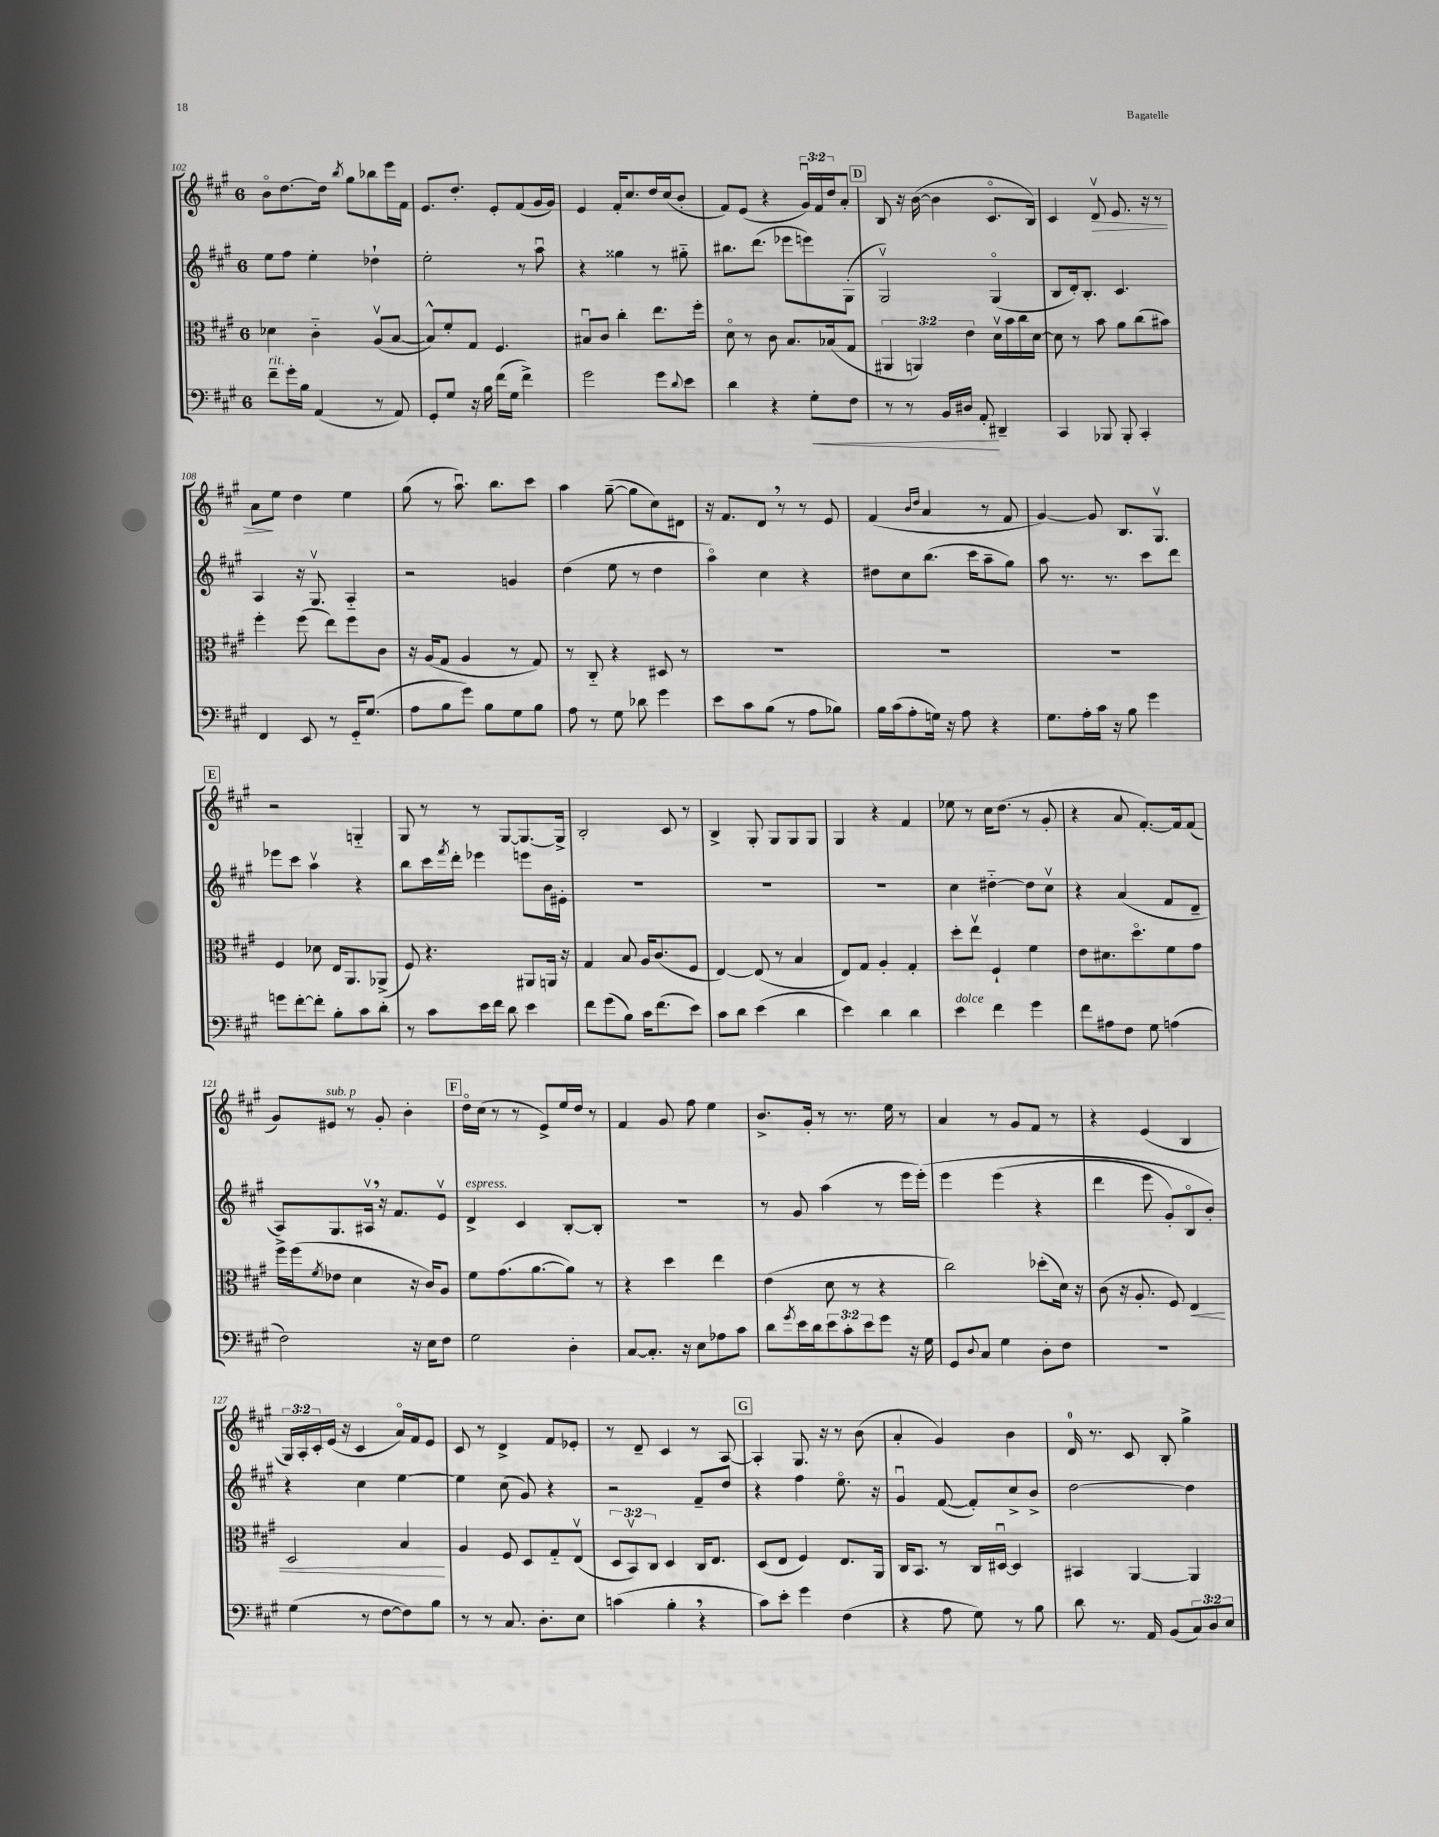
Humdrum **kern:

**kern	**dynam	**kern	**dynam	**kern	**kern	**dynam
*part4	*part4	*part3	*part3	*part2	*part1	*part1
*staff4	*staff4	*staff3	*staff3	*staff2	*staff1	*staff1
*clefF4	*	*clefC3	*	*clefG2	*clefG2	*
*k[f#c#g#]	*	*k[f#c#g#]	*	*k[f#c#g#]	*k[f#c#g#]	*
*M6/8	*	*M6/8	*	*M6/8	*M6/8	*
=102	=102	=102	=102	=102	=102	=102
!LO:TX:a:i:t=rit.	!	!	!	!	!	!
8f#~\L	.	4d-X\	.	8ee\L	8b\L	.
16g#'\L	.	.	.	8ff#\J	[8.dd\	.
16B\JJ	.	.	.	.	.	.
(4AA/	.	4c#\	.	4ee'\	.	.
.	.	.	.	.	16dd\Jk]	.
.	.	.	.	.	8qbb/	.
.	.	.	.	.	8gg#\L	.
8r	.	(8Av/L	.	4dd-X`\	8bb-X\	.
8AA/)	.	[8B/J	.	.	16eee\L	.
.	.	.	.	.	16f#\JJ	.
=103	=103	=103	=103	=103	=103	=103
8GG#'/L	.	8B^^/L])	.	2ee'\	8.e/L	.
8G#/J	.	8f#'/	.	.	.	.
.	.	.	.	.	8.dd'/J	.
16r	.	8G#/J	.	.	.	.
16B\	.	.	.	.	.	.
(16f#\LL	.	4.F#/	.	.	8e'/L	.
16G#\JJ	.	.	.	.	.	.
4f#^\)	.	.	.	8r	(8f#/	.
.	.	.	.	8aau\	16g#/L	.
.	.	.	.	.	16g#/JJ)	.
=104	=104	=104	=104	=104	=104	=104
2g#\	.	8B#Xu/L	.	4r	4e/	.
.	.	8c#/J	.	.	.	.
.	.	4cc#'\	.	4gg##X\	16f#'/KL	.
.	.	.	.	.	8.cc#/	.
8g#\L	.	8.ee\L	.	8r	16dd/L	.
.	.	.	.	.	(16cc#/J	.
8qqd/	.	.	.	.	.	.
8e\J	.	.	.	8gg#X\	8b'/J	.
.	.	16ff#'\Jk	.	.	.	.
=105	=105	=105	=105	=105	=105	=105
4d\	.	8d\	.	8.bb#X\L	8f#/L)	.
.	.	8r	.	.	(8e/J	.
.	.	.	.	(8.ddd\J	.	.
4r	.	8c#\	.	.	4r	.
.	.	8.B/L	.	8eee-X\L	.	.
!	!LO:HP:b	!	!	!	!	!
8G#'\L	<	.	.	8eeen\)	24g#u/LL)	.
.	.	.	.	.	24f#/	.
.	.	(16B-X/k	.	.	.	.
.	.	.	.	.	24dd/J	.
8F#\J	.	8G#/J	.	(8G#'\J	8a'/J	.
!!LO:REH:place=s1:t=D
=106	=106	=106	=106	=106	=106	=106
8r	.	6AA#X/	.	2G#v/)	8B/	.
8r	.	.	.	.	16r	.
.	.	6AAn/)	.	.	.	.
.	.	.	.	.	([16b\	.
16BB/LL	.	.	.	.	4b\]	.
16D#X/JJ	.	.	.	.	.	.
.	.	6e\	.	.	.	.
8AA'/	.	.	.	.	.	.
4DD#X~/	[	16dv\LL	.	(4G#/	8.c#/L	.
.	.	16b\	.	.	.	.
.	.	16cc#\	.	.	.	.
.	.	[16d\JJ	.	.	16B/Jk)	.
=107	=107	=107	=107	=107	=107	=107
4CC#/	.	8d\]	.	8B/L	4c#/	.
.	.	8r	.	16d'/k)	.	.
.	.	.	.	8.B'/J	.	.
!	!	!	!	!	!	!LO:HP:b
8BBB-X/	.	8b\	.	.	8dv/	>
8BBB-'/	.	8a\L	.	4.c#/	8.e/	.
4CC#'/	.	(8cc#\	.	.	.	.
.	.	.	.	.	16r	.
.	.	8b#X\J)	.	.	8r	.
!!LO:LB:g=z
=108	=108	=108	=108	=108	=108	=108
4FF#/	.	4ff#'\	.	4A/	8a\L	.
.	.	.	.	.	8ee\J	]
8EE/	.	(8ff#\	.	16r	4dd\	.
.	.	.	.	8.G#v/	.	.
8r	.	8ee\L)	.	.	.	.
16GG#/KL	.	8ff#\	.	4A/	4ee\	.
(8.G#/J	.	.	.	.	.	.
.	.	8c#\J	.	.	.	.
=109	=109	=109	=109	=109	=109	=109
8A\L	.	16r	.	2r	(8gg#\	.
.	.	(16A/KL	.	.	.	.
8B\	.	8G#/J	.	.	8r	.
8g#\J)	.	4A/	.	.	8.aau\)	.
8B\L	.	.	.	.	.	.
.	.	.	.	.	8.bb\L	.
8G#\	.	8r	.	4gn/	.	.
8B\J	.	8G#/)	.	.	8ccc#\J	.
=110	=110	=110	=110	=110	=110	=110
8A\	.	8r	.	(4dd\	4aa\	.
8r	.	8C#/	.	.	.	.
8G#\	.	4r	.	8ee\	([8gg#~\	.
8d-X\	.	.	.	8r	8gg#\L]	.
4g#\	.	8D#X/	.	4dd\	8cc#\)	.
.	.	8r	.	.	8d#X\J	.
=111	=111	=111	=111	=111	=111	=111
8e\L	.	2.r	.	4aa\)	16r	.
.	.	.	.	.	8.f#/L	.
8c#\	.	.	.	.	.	.
(8B\J	.	.	.	4cc#\	8d,/J	.
8r	.	.	.	.	8r	.
8A\L	.	.	.	4r	8r	.
8B-X\J)	.	.	.	.	8e/	.
=112	=112	=112	=112	=112	=112	=112
16B\LL	.	2.r	.	8dd#X\L	(4f#/	.
(16c#\J	.	.	.	.	.	.
8A'\	.	.	.	8cc#\	.	.
.	.	.	.	.	16qqb/LL	.
.	.	.	.	.	16qqdd/JJ	.
16Gn\Jk)	.	.	.	(8.bb\J	4a/	.
16r	.	.	.	.	.	.
8A\	.	.	.	.	.	.
.	.	.	.	16ccc#\KL	.	.
4r	.	.	.	8aa~\	8r	.
.	.	.	.	8gg#\J)	8f#/	.
=113	=113	=113	=113	=113	=113	=113
8.G#\L	.	2.r	.	8aa\	[4g#/)	.
.	.	.	.	8.r	.	.
16A'\L	.	.	.	.	.	.
16c#\JJ	.	.	.	.	8g#/]	.
16r	.	.	.	8.r	.	.
8B\	.	.	.	.	8.B/L	.
4g#\	.	.	.	8ccc#\L	.	.
.	.	.	.	.	8.G#v/J	.
.	.	.	.	8ddd\J	.	.
!!LO:LB:g=z
!!LO:REH:place=s1:t=E
=114	=114	=114	=114	=114	=114	=114
8gn\L	.	4F#/	.	8eee-X\L	2r	.
[8f#'\	.	.	.	8ccc#\J	.	.
8f#'\J]	.	8d-X\	.	4aav\	.	.
8B'\L	.	16E/KL	.	.	.	.
.	.	8.AA/	.	.	.	.
8c#\	.	.	.	4r	4Gn/	.
8d'\J	.	(8AA-X^/J	.	.	.	.
=115	=115	=115	=115	=115	=115	=115
8r	.	8F#/)	.	8bb\L	8G#/	.
8c#\L	.	4.r	.	16ccc#\L	8r	.
.	.	.	.	8qfff#/	.	.
.	.	.	.	16ddd'\JJ	.	.
16e\L	.	.	.	4eee-X\	8r	.
16f#\JJ	.	.	.	.	.	.
8d\	.	.	.	.	[8G#/L	.
4e\	.	8AA#X/L	.	8eeen\L	8.G#/_	.
.	.	16AAn/Jk	.	16b\L	.	.
.	.	16r	.	16e#X'\JJ	16G#^/Jk]	.
=116	=116	=116	=116	=116	=116	=116
8f#\L	.	4G#/	.	2.r	2B'/	.
(8g#\	.	.	.	.	.	.
8B\J)	.	8B/	.	.	.	.
16c#\KL	.	16A/KL	.	.	.	.
(8.f#\	.	(8.c#/	.	.	.	.
.	.	.	.	.	8c#/	.
8e\J)	.	8F#/J	.	.	8r	.
=117	=117	=117	=117	=117	=117	=117
8c#\L	.	[4E/)	.	2.r	4B^/	.
8d\J	.	.	.	.	.	.
(4e\	.	(8E/]	.	.	8G#'/	.
.	.	8r	.	.	8G#/L	.
4d\	.	4B/	.	.	8G#/	.
.	.	.	.	.	8G#/J	.
=118	=118	=118	=118	=118	=118	=118
4e\)	.	8E/L)	.	2.r	4G#/	.
.	.	8G#/J	.	.	.	.
4d\	.	4A'/	.	.	4r	.
4d\	.	4G#'/	.	.	4f#/	.
=119	=119	=119	=119	=119	=119	=119
!LO:TX:a:i:t=dolce	!	!	!	!	!	!
4e\	.	8dd'\L	.	4cc#\	8ee-X\	.
.	.	8eev\J	.	.	8r	.
4f#\	.	4F#`/	.	[4dd#X\	16cc#\KL	.
.	.	.	.	.	(8.dd\J	.
4g#\	.	4f#\	.	8dd#\L]	8r	.
.	.	.	.	8cc#v\J	8g#'/	.
=120	=120	=120	=120	=120	=120	=120
8f#\L	.	8e\L	.	4r	4r	.
8A#X\	.	8.d#X\	.	.	.	.
8F#\J	.	.	.	(4a/	8a/	.
.	.	8.dd\	.	.	.	.
8G#\	.	.	.	.	[8.f#'/L)	.
(4An\	.	8f#\	.	8f#/L	.	.
.	.	.	.	.	16f#/k]	.
.	.	8g#\J	.	8d~/J	(8f#/J	.
!!LO:LB:g=z
=121	=121	=121	=121	=121	=121	=121
2F#\)	.	16ff#^\LL	.	8A/L)	8g#/L)	.
.	.	(16ff#\J	.	.	.	.
.	.	8qf#/	.	.	.	.
!	!	!	!	!	!LO:TX:a:i:t=sub. p	!
.	.	8e-X\J	.	8.G#/	8e#X/J	.
.	.	4d\	.	.	8r	.
.	.	.	.	16A#Xv,/Jk	.	.
.	.	.	.	16r	8g#'/	.
.	.	.	.	8.f#/L	.	.
16r	.	16r	.	.	4b'\	.
16E\KL	.	16c#/KL)	.	.	.	.
8F#\J	.	8A/J	.	8ev/J	.	.
!!LO:REH:place=s1:t=F
=122	=122	=122	=122	=122	=122	=122
!	!	!	!	!LO:TX:a:i:t=espress.	!	!
2G#\	.	8f#\L	.	4d^/	16dd\LL	.
.	.	.	.	.	(16cc#\JJ	.
.	.	(8.g#\	.	.	8r	.
.	.	.	.	4c#/	8r	.
.	.	[8.a\	.	.	.	.
.	.	.	.	.	8e^/L)	.
4D'\	.	8a\J])	.	[8B'/L	16ee/L	.
.	.	.	.	.	16dd/JJ	.
.	.	8r	.	8B'/J]	8r	.
=123	=123	=123	=123	=123	=123	=123
[8C#/L	.	4r	.	2.r	4f#/	.
8.C#'/J]	.	.	.	.	.	.
.	.	4dd\	.	.	8g#/	.
16r	.	.	.	.	.	.
8E\L	.	.	.	.	8ff#\	.
8A-X\	.	4ee\	.	.	4ee\	.
8c#\J	.	.	.	.	.	.
=124	=124	=124	=124	=124	=124	=124
8d\L	.	(4e\	.	8r	8.b^/L	.
8qg#/	.	.	.	.	.	.
16e\L	.	.	.	8g#/	.	.
16d\J	.	.	.	.	16g#'/Jk	.
12e\	.	8d\	.	(4aa\	8r	.
12c#'\	.	.	.	.	.	.
.	.	8r	.	.	8.r	.
12e\	.	.	.	.	.	.
8g#\J	.	4r	.	8r	.	.
.	.	.	.	.	16ee\	.
16r	.	.	.	16eee\LL	8r	.
16G#\	.	.	.	(16eee'\JJ)	.	.
=125	=125	=125	=125	=125	=125	=125
8GG#/L	.	2cc#\)	.	4eee\	4a/	.
8qqD/	.	.	.	.	.	.
8C#/J	.	.	.	.	.	.
4G#\	.	.	.	(4eee\	8r	.
.	.	.	.	.	8g#/L	.
8D'\L	.	(8dd-X'\L	.	4r	8f#/J	.
8F#\J	.	16d\Jk)	.	.	8r	.
.	.	16r	.	.	.	.
=126	=126	=126	=126	=126	=126	=126
2.r	.	(8c#\	.	4ddd\	4r	.
.	.	16r	.	.	.	.
.	.	8.A'/	.	.	.	.
.	.	.	.	8eee\	(4e/	.
.	.	8F#/)	.	8g#'/L)	.	.
!	!	!	!LO:HP:b	!	!	!
.	.	4E/	<	8B/	4B/	.
.	.	.	.	8b'/J)	.	.
!!LO:LB:g=z
=127	=127	=127	=127	=127	=127	=127
(4G#\	.	2D/	.	4r	24G#/LL)	.
.	.	.	.	.	24A'/	.
.	.	.	.	.	24c#'/	.
.	.	.	.	.	(16e/JJ	.
.	.	.	.	.	16r	.
8r	.	.	.	4cc#\	4c#/	.
[8F#\L	.	.	.	.	.	.
8F#\])	.	4B/	.	[4ee\	16a/LL)	.
.	.	.	.	.	16f#/J	.
8B\J	.	.	.	.	8e/J	.
.	.	.	[	.	.	.
=128	=128	=128	=128	=128	=128	=128
8r	.	4A/	.	4ee\]	8c#/	.
8r	.	.	.	.	8r	.
8.C#/	.	8F#/	.	(8cc#\	4d^/	.
.	.	8D/L	.	8g#/)	.	.
8.D'\L	.	.	.	.	.	.
.	.	8G#/	.	4r	8f#/L	.
8E\J	.	(8Ev/J	.	.	8e-X'/J	.
=129	=129	=129	=129	=129	=129	=129
(4cn\	.	12D/L	.	2r	8r	.
.	.	12BBv/)	.	.	.	.
.	.	.	.	.	8d~/	.
.	.	12C#/J	.	.	.	.
4B',\	.	4D/	.	.	4c#/	.
4r	.	16C#/KL	.	8f#~/L	8r	.
.	.	8.E/J	.	.	.	.
.	.	.	.	8dd/J	[8A/	.
!!LO:REH:place=s1:t=G
=130	=130	=130	=130	=130	=130	=130
8c#\L)	.	(8D/L	.	4r	4A'/]	.
8e'\J	.	8E/J	.	.	.	.
4g#\	.	4F#/)	.	4ff#\	8.G#/	.
.	.	.	.	.	16r	.
(4F#\	.	8.E/L	.	8.ee\	8r	.
.	.	.	.	.	(8b\	.
.	.	16AA/Jk	.	16r	.	.
=131	=131	=131	=131	=131	=131	=131
4r	.	16C#/KL	.	4g#u/	4a'/	.
.	.	8.BB/J	.	.	.	.
8A\	.	8r	.	([8f#/	4g#/)	.
8G#\)	.	16C#/LL	.	8f#'/L])	.	.
.	.	[16D#Xu/JJ	.	.	.	.
8r	.	4D#/]	.	8cc#^/	4b\	.
8B\	.	.	.	8b^/J	.	.
=132	=132	=132	=132	=132	=132	=132
8d\	.	4BB#X/	.	[2dd\	16d/	.
.	.	.	.	.	8.r	.
8.r	.	.	.	.	.	.
.	.	[4AA/	.	.	8c#/	.
16AA/	.	.	.	.	.	.
(8BB/L	.	.	.	.	8B'/	.
12C#/)	.	4AA/]	.	4dd\]	4gg#^\	.
12D/	.	.	.	.	.	.
12E/J	.	.	.	.	.	.
==	==	==	==	==	==	==
*-	*-	*-	*-	*-	*-	*-
